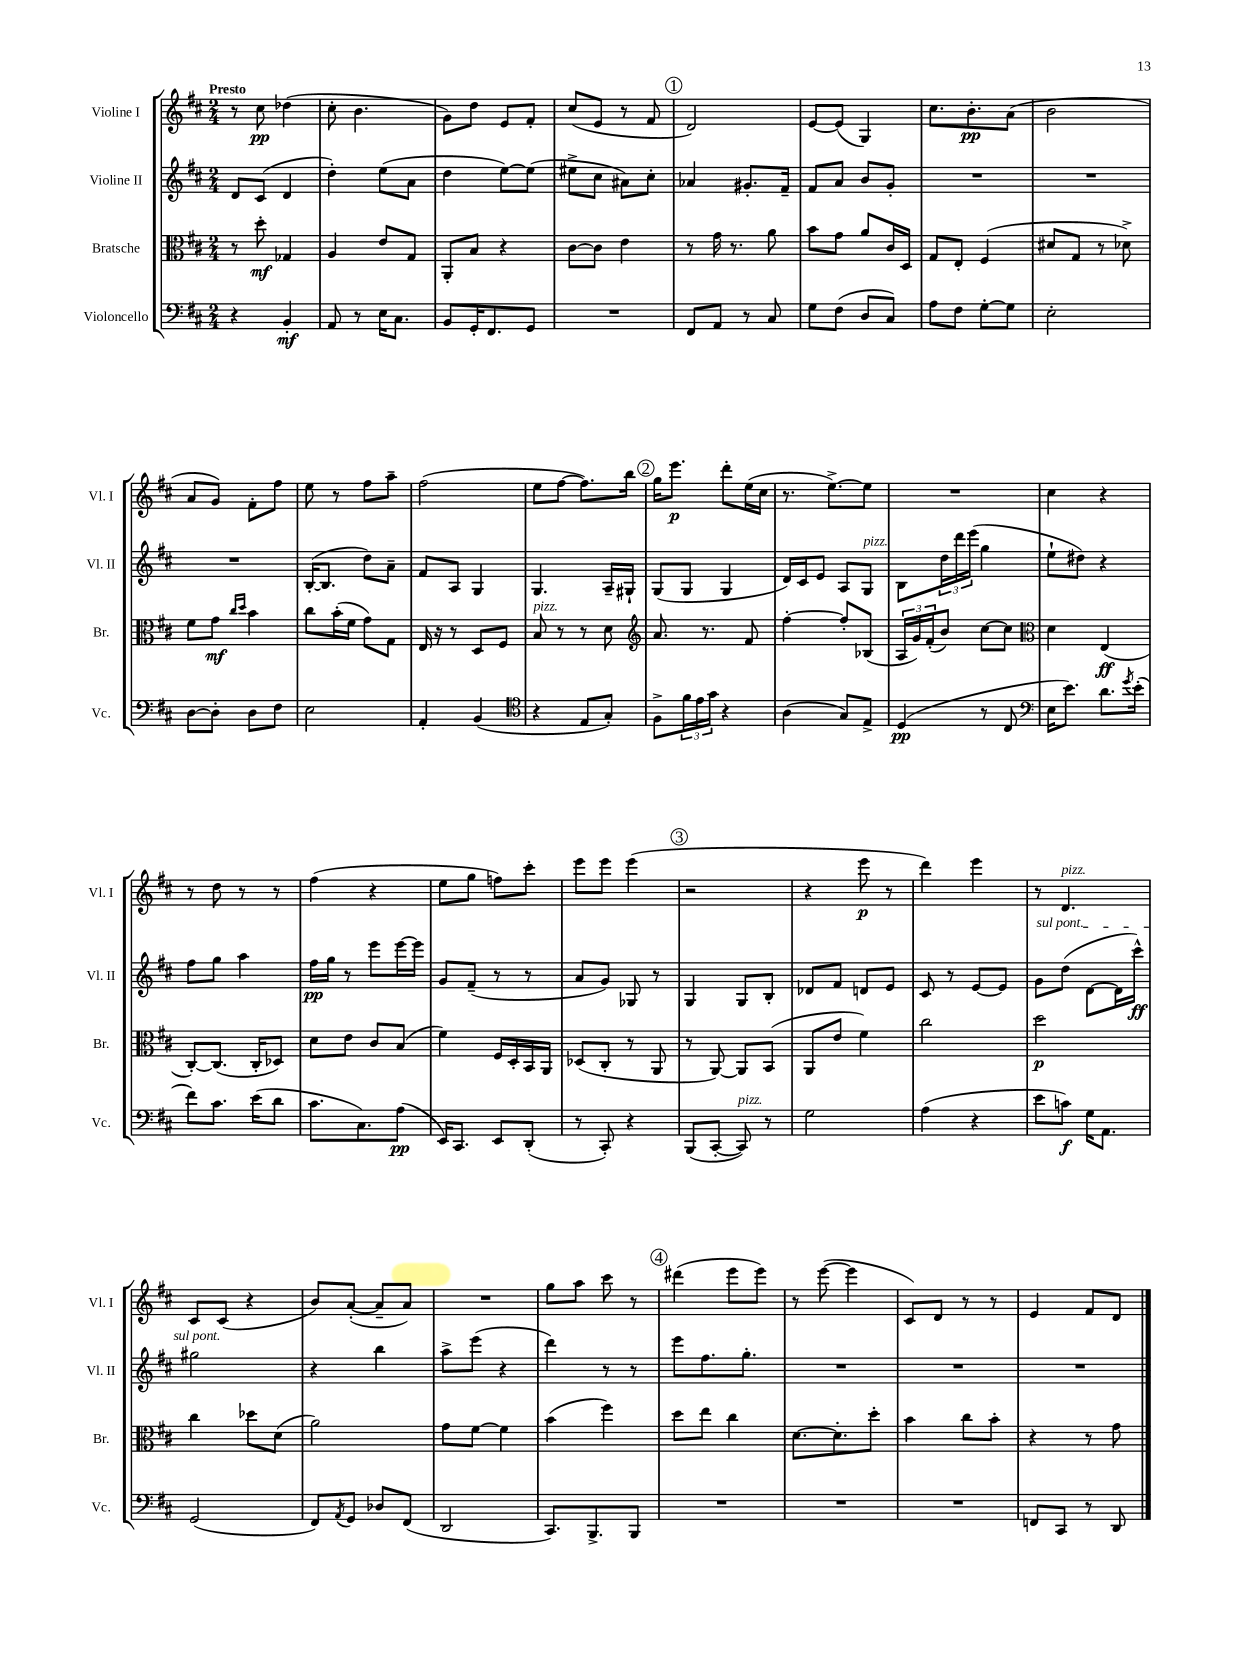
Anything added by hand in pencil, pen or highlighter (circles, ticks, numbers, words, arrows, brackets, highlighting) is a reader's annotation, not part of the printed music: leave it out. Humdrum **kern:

**kern	**kern	**kern	**kern
*staff4	*staff3	*staff2	*staff1
*clefF4	*clefC3	*clefG2	*clefG2
*k[f#c#]	*k[f#c#]	*k[f#c#]	*k[f#c#]
*M2/4	*M2/4	*M2/4	*M2/4
4r	8r	8d	8r
.	8dd'	(8c#	8cc#
4BB'	4G-	4d	(4dd-
=	=	=	=
8AA	4A	4dd')	8cc#'
8r	.	.	4.b
16E	8e	(8ee	.
8.C#	.	.	.
.	8G	8a	.
=	=	=	=
8BB	8AA'	4dd	8g)
16GG'	8B	.	8dd
8.FF#	.	.	.
.	4r	[8ee)	8e
8GG	.	(8ee]	8f#'
=	=	=	=
2r	[8c#	8ee#^	(8cc#
.	8c#]	8cc#	8e
.	4e	8a#)	8r
.	.	8cc#'	8f#
=	=	=	=
8FF#	8r	4a-	2d)
8AA	16g	.	.
.	8.r	.	.
8r	.	8.g#'	.
8C#	8a	.	.
.	.	16f#~	.
=	=	=	=
8G	8b	8f#	[8e
(8F#	8g	8a	(8e]
8D	8a	8b	4G)
8C#)	16c#	8g'	.
.	16D	.	.
=	=	=	=
8A	8G	2r	8.cc#
8F#	8E'	.	.
.	.	.	8.b'
[8G'	(4F#	.	.
8G]	.	.	(8a
=	=	=	=
2E'	8d#	2r	2b
.	8G	.	.
.	8r	.	.
.	8d-^)	.	.
=	=	=	=
[8D	8f#	2r	8a
8D']	8g	.	8g)
.	16qqcc#	.	.
.	16qqdd	.	.
8D	4b	.	8f#'
8F#	.	.	8ff#
=	=	=	=
2E	8cc#	([16B'	8ee
.	.	8.B]	.
.	(16b'	.	8r
.	16f#	.	.
.	8g)	8dd)	8ff#
.	8G	8a~	8aa~
=	=	=	=
4AA'	16E	8f#	(2ff#
.	16r	.	.
.	8r	8A	.
(4BB	8D	4G	.
.	8F#	.	.
=	=	=	=
*clefC4	*	*	*
4r	8B	4.G	8ee
.	8r	.	[8ff#
8E	8r	.	8.ff#])
8G')	8d	16A~	.
.	.	16G#`	16bb
=	=	=	=
*	*clefG2	*	*
8F#^	8.a	(8G	16gg
.	.	.	8.eee
24f#	.	8G	.
24e	.	.	.
.	8.r	.	.
24g	.	.	.
4r	.	4G	8ddd'
.	8f#	.	(16ee
.	.	.	16cc#
=	=	=	=
(4A	[4ff#'	16d)	8.r
.	.	16c#	.
.	.	8e	.
.	.	.	[8.ee^)
8G)	8ff#']	8A	.
8E^	(8B-	8G	8ee]
=	=	=	=
(4D	24A	8B	2r
.	24g)	.	.
.	(24f#'	.	.
.	8b)	24dd	.
.	.	24ddd	.
.	.	(24eee	.
8r	[8cc#	4gg	.
8C#	8cc#]	.	.
=	=	=	=
*clefF4	*clefC3	*	*
16E	4d	8ee`	4cc#
8.e)	.	.	.
.	.	8dd#)	.
8.d	(4E	4r	4r
8qg	.	.	.
(16e'	.	.	.
=	=	=	=
8f#)	[8C#')	8ff#	8r
8.c#	(8.C#]	8gg	8dd
.	.	4aa	8r
(16e	16C#'	.	.
8d	8D-)	.	8r
=	=	=	=
8.c#	8d	16ff#	(4ff#
.	.	16gg	.
.	8e	8r	.
8.C#)	.	.	.
.	8c#	8eee	4r
(8A	(8B	[16eee	.
.	.	16eee]	.
=	=	=	=
16EE)	4f#)	8g	8ee
8.CC#	.	.	.
.	.	(8f#~	8gg
8EE	16F#	8r	8ff)
.	16D'	.	.
(8DD'	16BB	8r	8ccc#'
.	16AA	.	.
=	=	=	=
8r	(8D-	8a	8eee
8CC#')	8C#'	8g)	8eee
4r	8r	8G-	(4eee
.	8AA	8r	.
=	=	=	=
(8BBB	8r	4G	2r
[8CC#'	[8AA)	.	.
8CC#])	8AA]	8G	.
8r	(8BB	8B'	.
=	=	=	=
2G	8AA	8d-	4r
.	8e	8f#	.
.	4f#)	8d	8eee
.	.	8e	8r
=	=	=	=
(4A	2cc#	8c#	4ddd)
.	.	8r	.
4r	.	[8e	4eee
.	.	8e]	.
=	=	=	=
8e	2dd	8g	8r
8c)	.	(8dd	4.d
16G	.	[8d	.
8.AA	.	.	.
.	.	16d]	.
.	.	16ccc#^^)	.
=	=	=	=
(2GG	4cc#	2gg#	8c#
.	.	.	(8c#
.	8dd-	.	4r
.	(8d	.	.
=	=	=	=
8FF#)	2a)	4r	8b)
8qAA	.	.	.
8GG	.	.	([8a'
8D-	.	4bb	8a~]
(8FF#	.	.	8a)
=	=	=	=
2DD	8g	8aa^	2r
.	[8f#	(8eee	.
.	4f#]	4r	.
=	=	=	=
8.CC#)	(4b	4ddd)	8gg
.	.	.	8aa
8.BBB^	.	.	.
.	4ff#)	8r	8ccc#
8BBB	.	8r	8r
=	=	=	=
2r	8dd	8eee	(4ddd#
.	8ee	8.ff#	.
.	4cc#	.	8eee
.	.	8.gg'	.
.	.	.	8eee)
=	=	=	=
2r	[8.d	2r	8r
.	.	.	([8eee
.	8.d']	.	.
.	.	.	4eee]
.	8dd'	.	.
=	=	=	=
2r	4b	2r	8c#)
.	.	.	8d
.	8cc#	.	8r
.	8b'	.	8r
=	=	=	=
8FF	4r	2r	4e
8CC#	.	.	.
8r	8r	.	8f#
8DD	8g	.	8d
==	==	==	==
*-	*-	*-	*-
